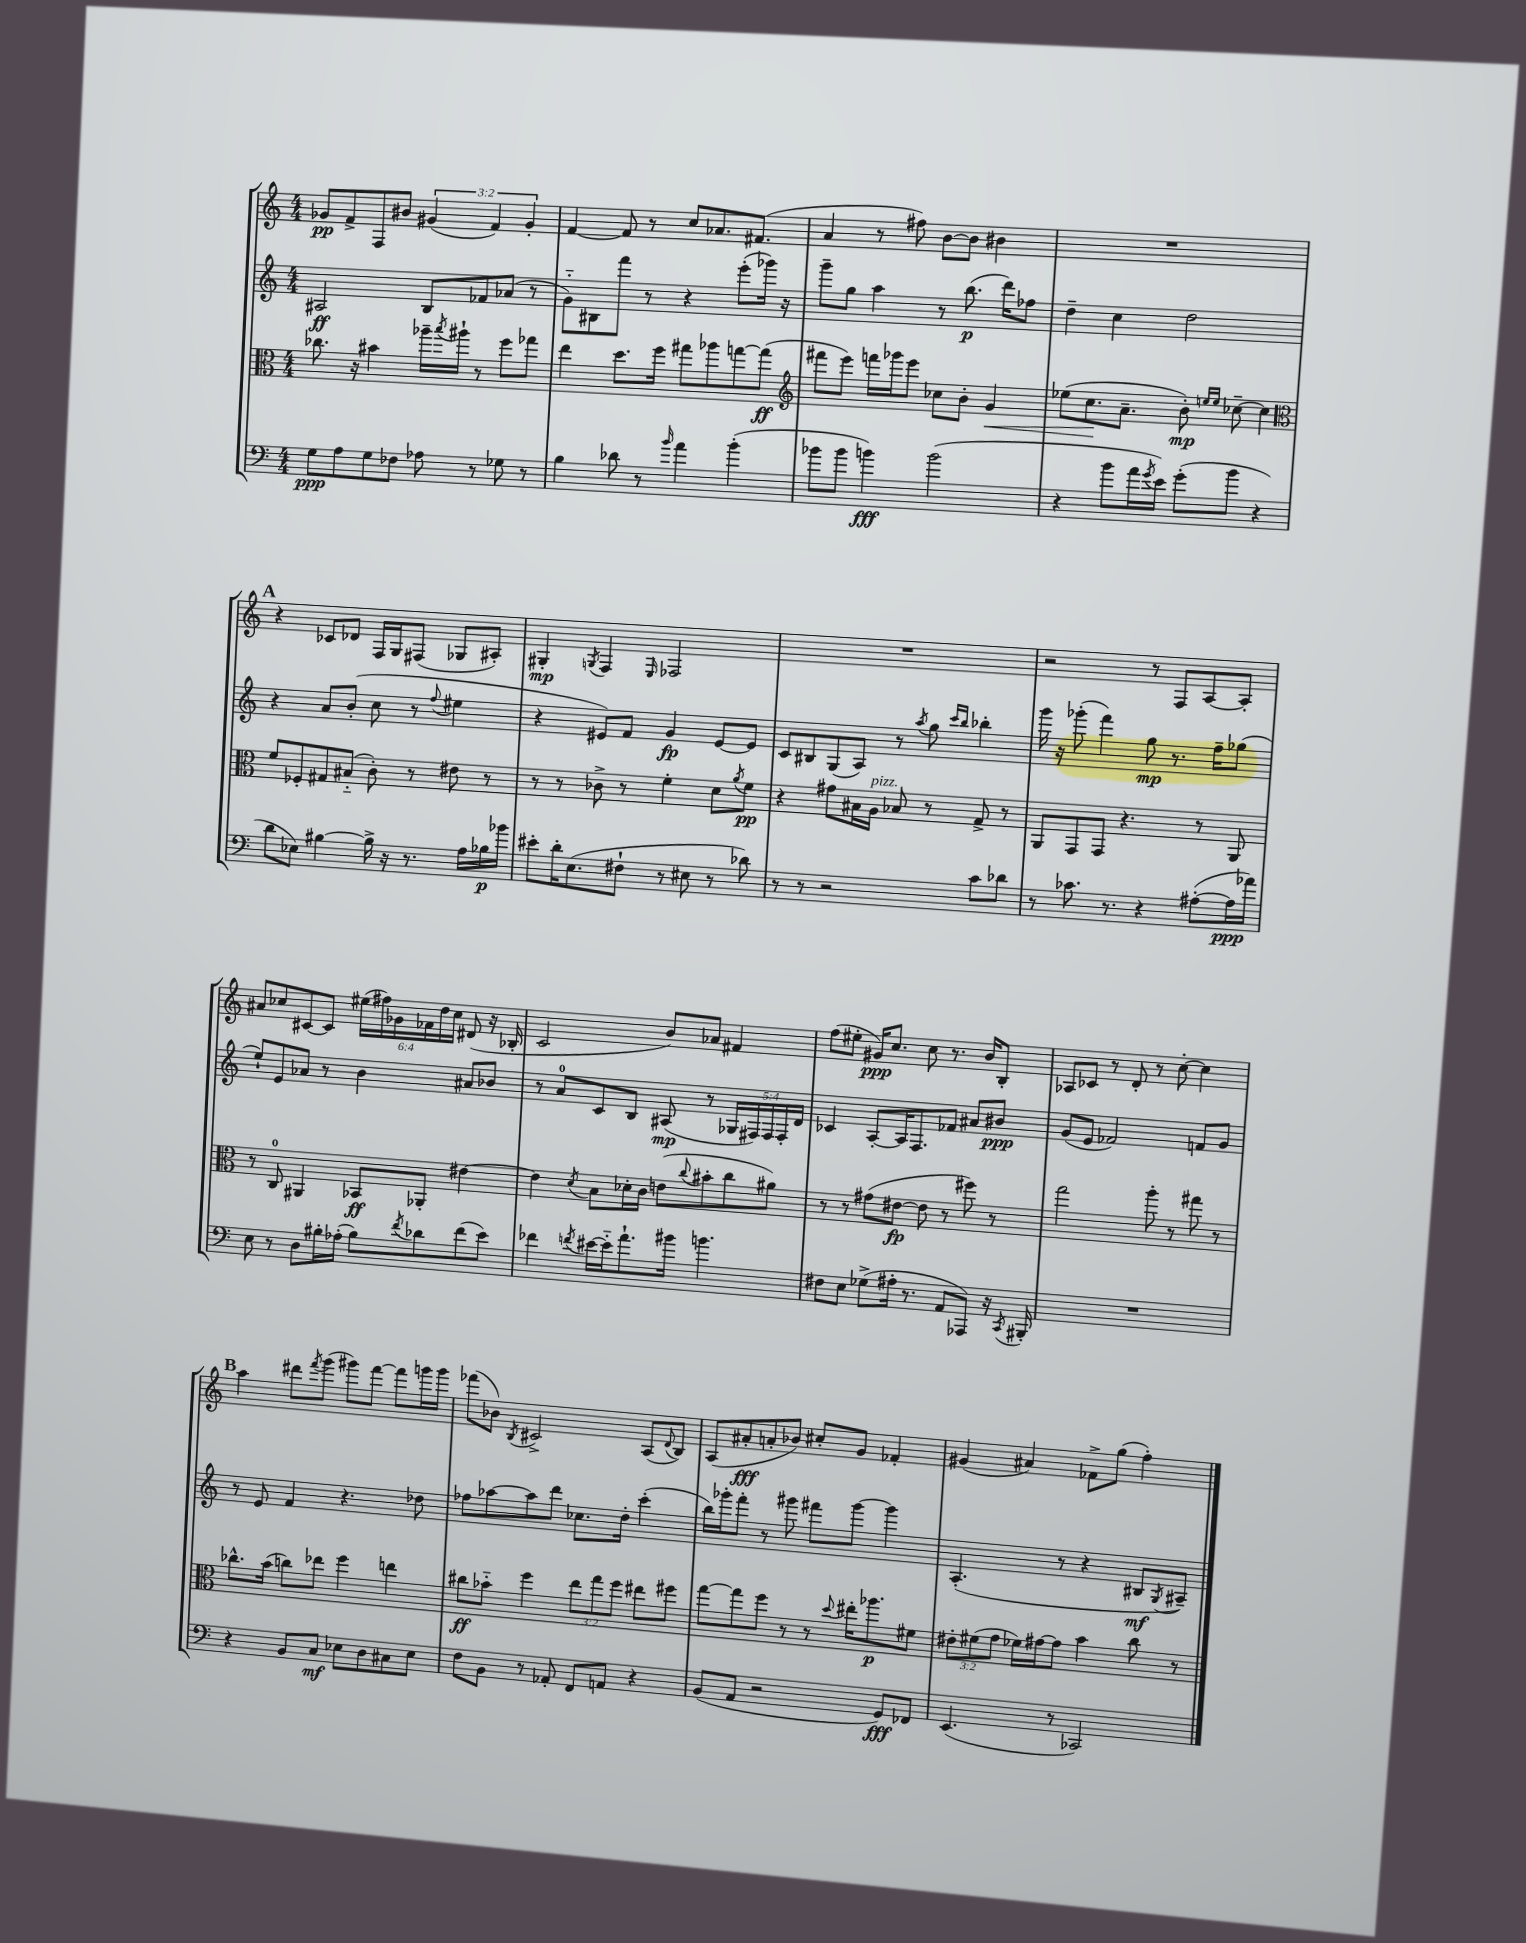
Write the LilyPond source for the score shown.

<<
\new StaffGroup <<
\new Staff = "s0" {
    \clef treble \key c \major \numericTimeSignature \time 4/4 \override Staff.TupletNumber.text = #tuplet-number::calc-fraction-text
    ges'8\pp f'8-> f8 bis'8 \tuplet 3/2 { gis'4( f'4) gis'4-. } |
    f'4~ f'8 r8 c''8 aes'8. fis'8.( |
    a'4 r8 fis''8) b'8~ b'8 bis'4 |
    R1 |
    \mark \markup { \bold "A" } r4 ces'8 des'8 f16 g16 fis8( ges8 ais8-.) |
    gis4-.\mp \acciaccatura { g8 } f4 \grace { e16 } fes2 |
    R1 |
    r2 r8 f8 a8~ a8-. |
    ais'8 ces''8 cis'8~ cis'8 \tuplet 6/4 { eis''16( fis''16) ges'16 fes'16 d''16 ces''16 } dis'8( r16 bes16-. |
    c'2 b'8) aes'8 fis'4 |
    f''8( eis''8-. gis'16\ppp) c''8. c''8 r8. b'16 b8-. |
    aes8 ces'8 r8 d'8-. r8 c''8~-. c''4 |
    \mark \markup { \bold "B" } a''4 dis'''8 \acciaccatura { f'''8 } g'''8( gis'''8) f'''8~ f'''8 g'''16 g'''16 |
    fes'''8( bes'8) \acciaccatura { b8 } cis'2-> a8( \appoggiatura { d'8 } b8) |
    a8( ais'8-.\fff a'8-. bes'8) cis''8-. g'8 fes'4-. |
    gis'4( ais'4) fes'8-> g''8( f''4-.) \bar "|." |
}
\new Staff = "s1" {
    \clef treble \key c \major \numericTimeSignature \time 4/4 \override Staff.TupletNumber.text = #tuplet-number::calc-fraction-text
    ais2\ff b8 fes'8 aes'8( r8 |
    g'8-_) bis8 f'''8 r8 r4 e'''8-.( ges'''16) r16 |
    g'''8-- g''8 a''4 r8 b''8.\p( d'''16) fes''8 |
    d''4-- c''4 d''2 |
    \mark \markup { \bold "A" } r4 a'8 b'8-.( c''8 r8 \appoggiatura { f''8 } eis''4 |
    r4 eis'8) f'8 g'4\fp eis'8~ eis'8 |
    c'8 bis8 g8( a8) r8 \acciaccatura { a''8 } g''8 \grace { c'''16 b''16 } bes''4-. |
    g'''16 r16 ges'''8-.( f'''4) g''8\mp r8. f''16-- ges''8( |
    e''8-!) e'8 aes'8 r8 b'4 ais'8 bes'8 |
    r8 a'8-0 c'8 b8 ais8\mp( r8 \tuplet 5/4 { ges16 fis16) fis16 fis16-. d'16 } |
    ces'4 a8~-. a16 f8. fes'8 ais'8 bis'8\ppp |
    g'8( e'8 fes'2) f'8 g'8 |
    \mark \markup { \bold "B" } r8 e'8 f'4 r4. des''8 |
    fes''8 aes''8~ aes''8 d'''8 ces''8. d''16-. c'''4-.( |
    b''16) ges'''16-. f'''8-. r8 gis'''8 fis'''8 gis'''8~ gis'''4 |
    a4.-.( r8 r4 bis8\mf \acciaccatura { g8 } ais8--) \bar "|." |
}
\new Staff = "s2" {
    \clef alto \key c \major \numericTimeSignature \time 4/4 \override Staff.TupletNumber.text = #tuplet-number::calc-fraction-text
    ces''8. r16 bis'4 aes''16-- \acciaccatura { b''8 } ais''16-! r8 f''8 ges''8 |
    e''4 d''8. f''16 gis''8 aes''8 g''8~ g''8\ff( |
    \clef treble fis'''8 e'''8) f'''16 ges'''16 e'''8 ces''8 b'8-. g'4\< |
    ees''8( c''8.\! a'8.-- b'8-.\mp) \grace { e''16 e''16 } ces''8~-- ces''4 |
    \mark \markup { \bold "A" } \clef alto f'8 fes8-. gis8 bis8-_( c'8-.) r8 eis'8 r8 |
    r8 r8 ces'8-> r8 f'4-. d'8 \acciaccatura { a'8 } f'8\pp |
    r4 gis'8 bis16 a16^\markup { \italic "pizz." } bes8 r8 g8-> r8 |
    a,8 g,8 g,8 r4. r8 a,8 |
    r8 c8-0 ais,4 bes,8\ff aes,8-. eis'4~ |
    eis'4 \acciaccatura { d'8 } b8 des'16-. c'16 e'8( \appoggiatura { c''8 } bis'8-. c''8 ais'8) |
    r8 r8 gis'8( eis'8~\fp eis'8 r8 fis''8) r8 |
    g''2 a''8-. r8 gis''8 r8 |
    \mark \markup { \bold "B" } ces''8.-^ b'16( c''8) ees''8 f''4 e''4 |
    cis''8\ff bes'8-_ f''4 \tuplet 3/2 { e''8 g''8 f''8 } eis''8 fis''8 |
    g''8~ g''8 f''8 r8 r8 \appoggiatura { d''8 } eis''16-. aes''8.\p fis'8 |
    \tuplet 3/2 { eis'8-. fis'8( g'8 } fes'16) gis'16~ gis'8 b'4 c''8 r8 \bar "|." |
}
\new Staff = "s3" {
    \clef bass \key c \major \numericTimeSignature \time 4/4
    g8\ppp a8 g8 fes8 aes8 r8 ges8 r8 |
    b4 des'8 r8 \grace { b'16 } a'4 b'4-.( |
    bes'8 bes'8 b'4\fff) b'2( |
    r4 b'8 a'16 \acciaccatura { g'8 } e'16) g'8-.( b'8 r4 |
    \mark \markup { \bold "A" } d'8 ees8) bis4~ bis16-> r16 r8. a16 bes16\p bes'16 |
    eis'8-. d'16-. e8.( fis8-! r8 eis8 r8 des'8) |
    r8 r8 r2 c'8 des'8 |
    r8 ces'8. r8. r4 ais8~-.( ais16\ppp aes'16) |
    e8 r8 d8 bis16-. aes16-.( bis8) \acciaccatura { f'8 } des'8 f'8( e'8) |
    fes'4 \acciaccatura { f'8 } eis'16~ eis'16-_ a'8.-! bis'16 b'4. |
    fis8 e8 ges8->( ais16-. r8. a,8 aes,,8) r16 \acciaccatura { c,8 } bis,,16-. |
    R1 |
    \mark \markup { \bold "B" } r4 b,8 c8\mf ees8 d8 cis8 ees8 |
    f8 b,8 r8 aes,8-. f,8 a,8 r4 |
    b,8( a,8 r2 g,8\fff) fes,8 |
    e,4.( r8 ces,2) \bar "|." |
}
>>
>>
\layout { \context { \Score \remove "Bar_number_engraver" } }
